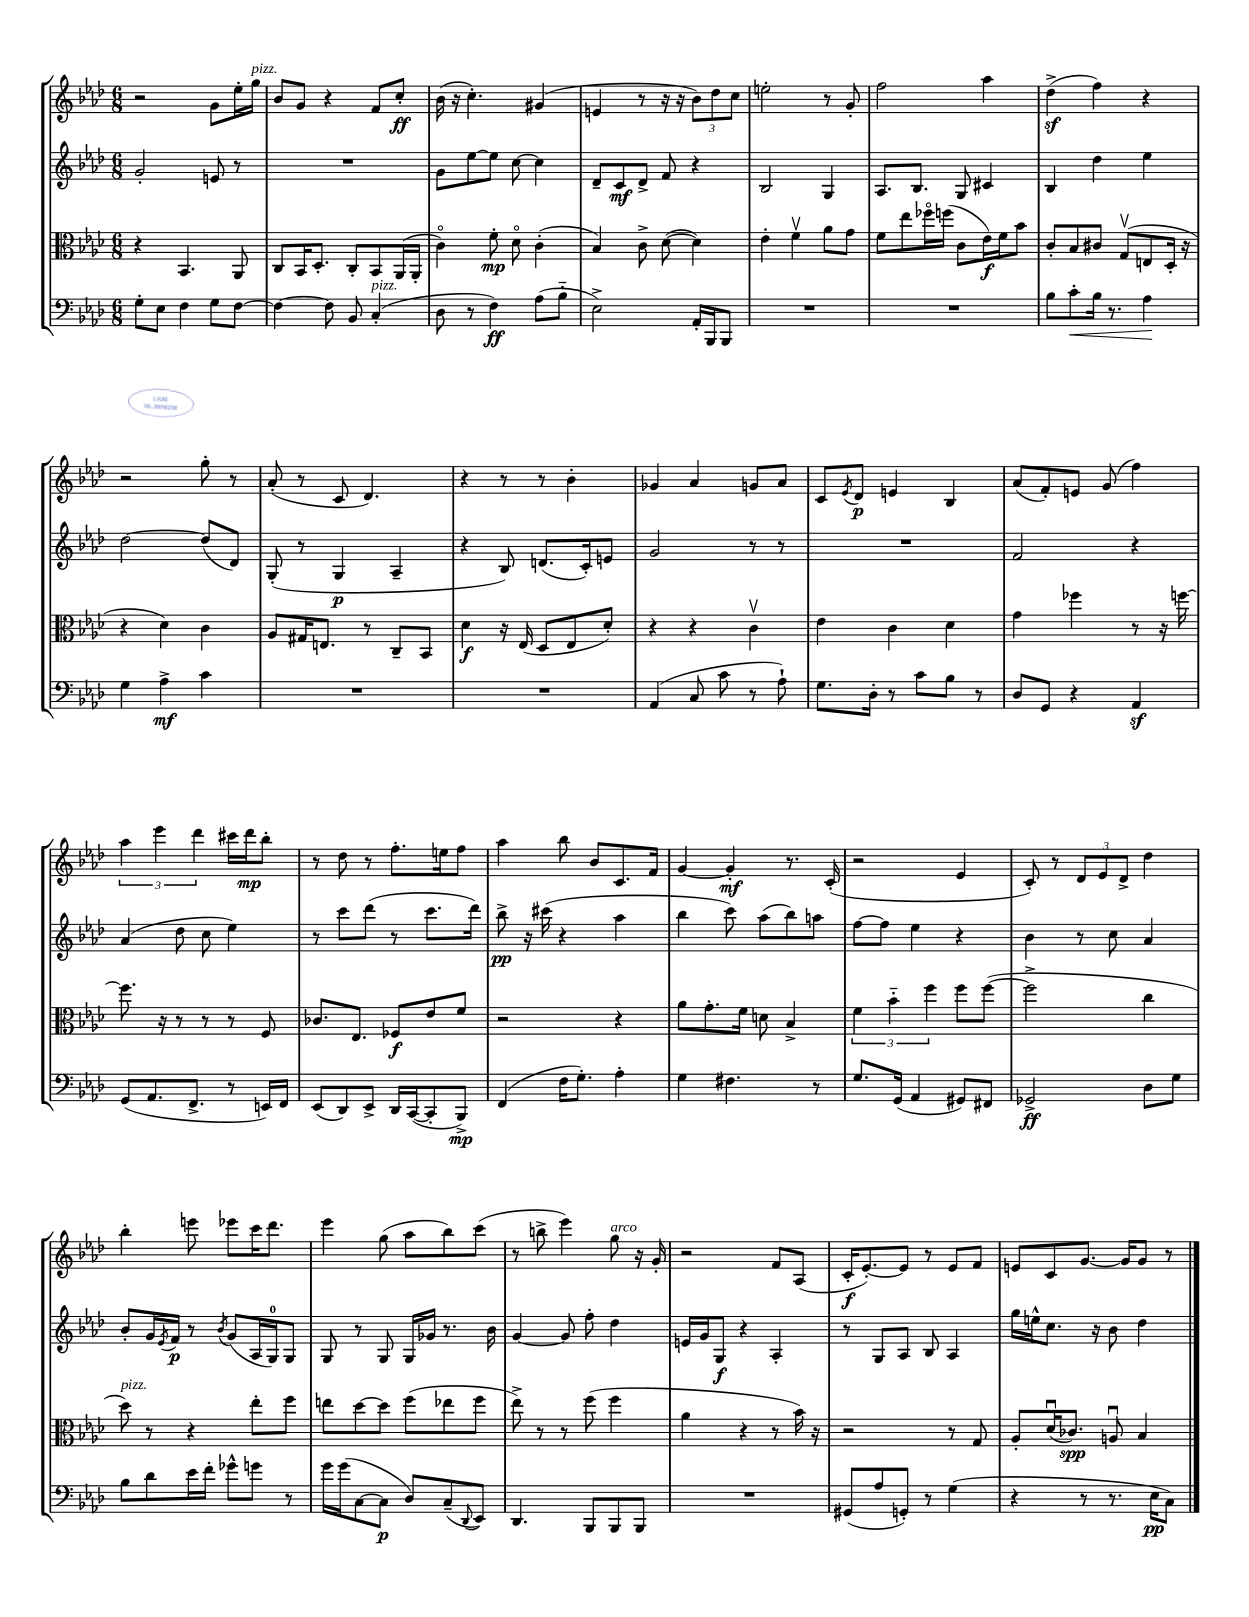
<<
\new StaffGroup <<
\new Staff = "s0" {
    \clef treble \key aes \major \numericTimeSignature \time 6/8
    r2 g'8 ees''16-. g''16^\markup { \italic "pizz." } |
    bes'8 g'8 r4 f'8 c''8-.\ff |
    bes'16( r16 c''4.-.) gis'4( |
    e'4 r8 r16 r16 \tuplet 3/2 { bes'8) des''8 c''8 } |
    e''2-. r8 g'8-. |
    f''2 aes''4 |
    des''4->\sf( f''4) r4 |
    r2 g''8-. r8 |
    aes'8-.( r8 c'8 des'4.) |
    r4 r8 r8 bes'4-. |
    ges'4 aes'4 g'8 aes'8 |
    c'8 \acciaccatura { ees'8 } des'8\p e'4 bes4 |
    aes'8( f'8-.) e'8 g'8( f''4) |
    \tuplet 3/2 { aes''4 ees'''4 des'''4 } cis'''16 des'''16\mp bes''8-. |
    r8 des''8 r8 f''8.-. e''16 f''8 |
    aes''4 bes''8 bes'8 c'8. f'16 |
    g'4~ g'4-.\mf r8. c'16-.( |
    r2 ees'4 |
    c'8-.) r8 \tuplet 3/2 { des'8 ees'8 des'8-> } des''4 |
    bes''4-. e'''8 ees'''8 c'''16 des'''8. |
    ees'''4 g''8( aes''8 bes''8) c'''8( |
    r8 b''8-> ees'''4) g''8^\markup { \italic "arco" } r16 g'16-. |
    r2 f'8 aes8( |
    c'16-.\f ees'8.~-.) ees'8 r8 ees'8 f'8 |
    e'8 c'8 g'8.~ g'16 g'8 r8 \bar "|." |
}
\new Staff = "s1" {
    \clef treble \key aes \major \numericTimeSignature \time 6/8
    g'2-. e'8 r8 |
    R2. |
    g'8 ees''8~ ees''8 c''8~ c''4 |
    des'8-- c'8\mf des'8-> f'8 r4 |
    bes2 g4 |
    aes8. bes8. g8 cis'4 |
    bes4 des''4 ees''4 |
    des''2~ des''8( des'8) |
    g8-.( r8 g4\p aes4-- |
    r4 bes8) d'8.( c'16-.) e'8 |
    g'2 r8 r8 |
    R2. |
    f'2 r4 |
    aes'4( des''8 c''8 ees''4) |
    r8 c'''8 des'''8( r8 c'''8. des'''16) |
    bes''8->\pp r16 cis'''16( r4 aes''4 |
    bes''4 c'''8) aes''8( bes''8) a''8 |
    f''8~ f''8 ees''4 r4 |
    bes'4 r8 c''8 aes'4 |
    bes'8-. g'16 \acciaccatura { ees'8 } f'16\p r8 \acciaccatura { bes'8 } g'8( aes16 g16-0) g8 |
    g8 r8 g8 g16 ges'16 r8. bes'16 |
    g'4~ g'8 f''8-. des''4 |
    e'16 g'16 g8\f r4 aes4-. |
    r8 g8 aes8 bes8 aes4 |
    g''16 e''16-^ c''8. r16 bes'8 des''4 \bar "|." |
}
\new Staff = "s2" {
    \clef alto \key aes \major \numericTimeSignature \time 6/8
    r4 bes,4. aes,8 |
    c8 bes,16 des8.-. c8-. bes,8 aes,16( aes,16-. |
    c'4\flageolet) f'8-.\mp des'8\flageolet c'4-.( |
    bes4) c'8-> des'8~( des'4) |
    ees'4-. f'4\upbow aes'8 g'8 |
    f'8 ees''8 fes''16\flageolet f''16( c'8 ees'16\f) f'16 bes'8 |
    c'8-. bes8 cis'8 g8\upbow( e8 des16-. r16 |
    r4 des'4) c'4 |
    aes8 gis16 e8. r8 c8-- bes,8 |
    des'4\f r16 ees16( des8 ees8 des'8-.) |
    r4 r4 c'4\upbow |
    ees'4 c'4 des'4 |
    g'4 fes''4 r8 r16 f''16~ |
    f''8. r16 r8 r8 r8 f8 |
    ces'8. ees8. fes8\f ees'8 f'8 |
    r2 r4 |
    aes'8 g'8.-. f'16 d'8 bes4-> |
    \tuplet 3/2 { f'4 bes'4-_ f''4 } f''8 f''8~( |
    f''2-> c''4 |
    des''8^\markup { \italic "pizz." }) r8 r4 ees''8-. f''8 |
    e''8 des''8~ des''8 f''8( ees''8 f''8 |
    ees''8->) r8 r8 f''8( f''4 |
    aes'4 r4 r8 bes'16) r16 |
    r2 r8 g8 |
    aes8-. des'16\downbow( ces'8.\spp) a8\downbow bes4 \bar "|." |
}
\new Staff = "s3" {
    \clef bass \key aes \major \numericTimeSignature \time 6/8
    g8-. ees8 f4 g8 f8~ |
    f4~ f8 bes,8 c4-.^\markup { \italic "pizz." }( |
    des8 r8 f4\ff) aes8( bes8-_ |
    ees2->) aes,16-. bes,,16 bes,,8 |
    R2. |
    R2. |
    bes8 c'8-.\< bes16 r8. aes4\! |
    g4 aes4->\mf c'4 |
    R2. |
    R2. |
    aes,4( c8 c'8 r8 aes8-!) |
    g8. des16-. r8 c'8 bes8 r8 |
    des8 g,8 r4 aes,4\sf |
    g,8( aes,8. f,8.-> r8 e,16) f,16 |
    ees,8( des,8) ees,8-> des,16 c,16~( c,8-. bes,,8->\mp) |
    f,4( f16 g8.-.) aes4-. |
    g4 fis4. r8 |
    g8. g,16( aes,4 gis,8) fis,8 |
    ges,2->\ff des8 g8 |
    bes8 des'8 ees'16 f'16-. ges'8-^ g'8 r8 |
    g'16 g'16( c8~ c8\p des8) c8--( \appoggiatura { des,8 } ees,8) |
    des,4. bes,,8 bes,,8 bes,,8 |
    R2. |
    gis,8( aes8 g,8-.) r8 g4( |
    r4 r8 r8. ees16\pp c8) \bar "|." |
}
>>
>>
\layout { \context { \Score \remove "Bar_number_engraver" } }
